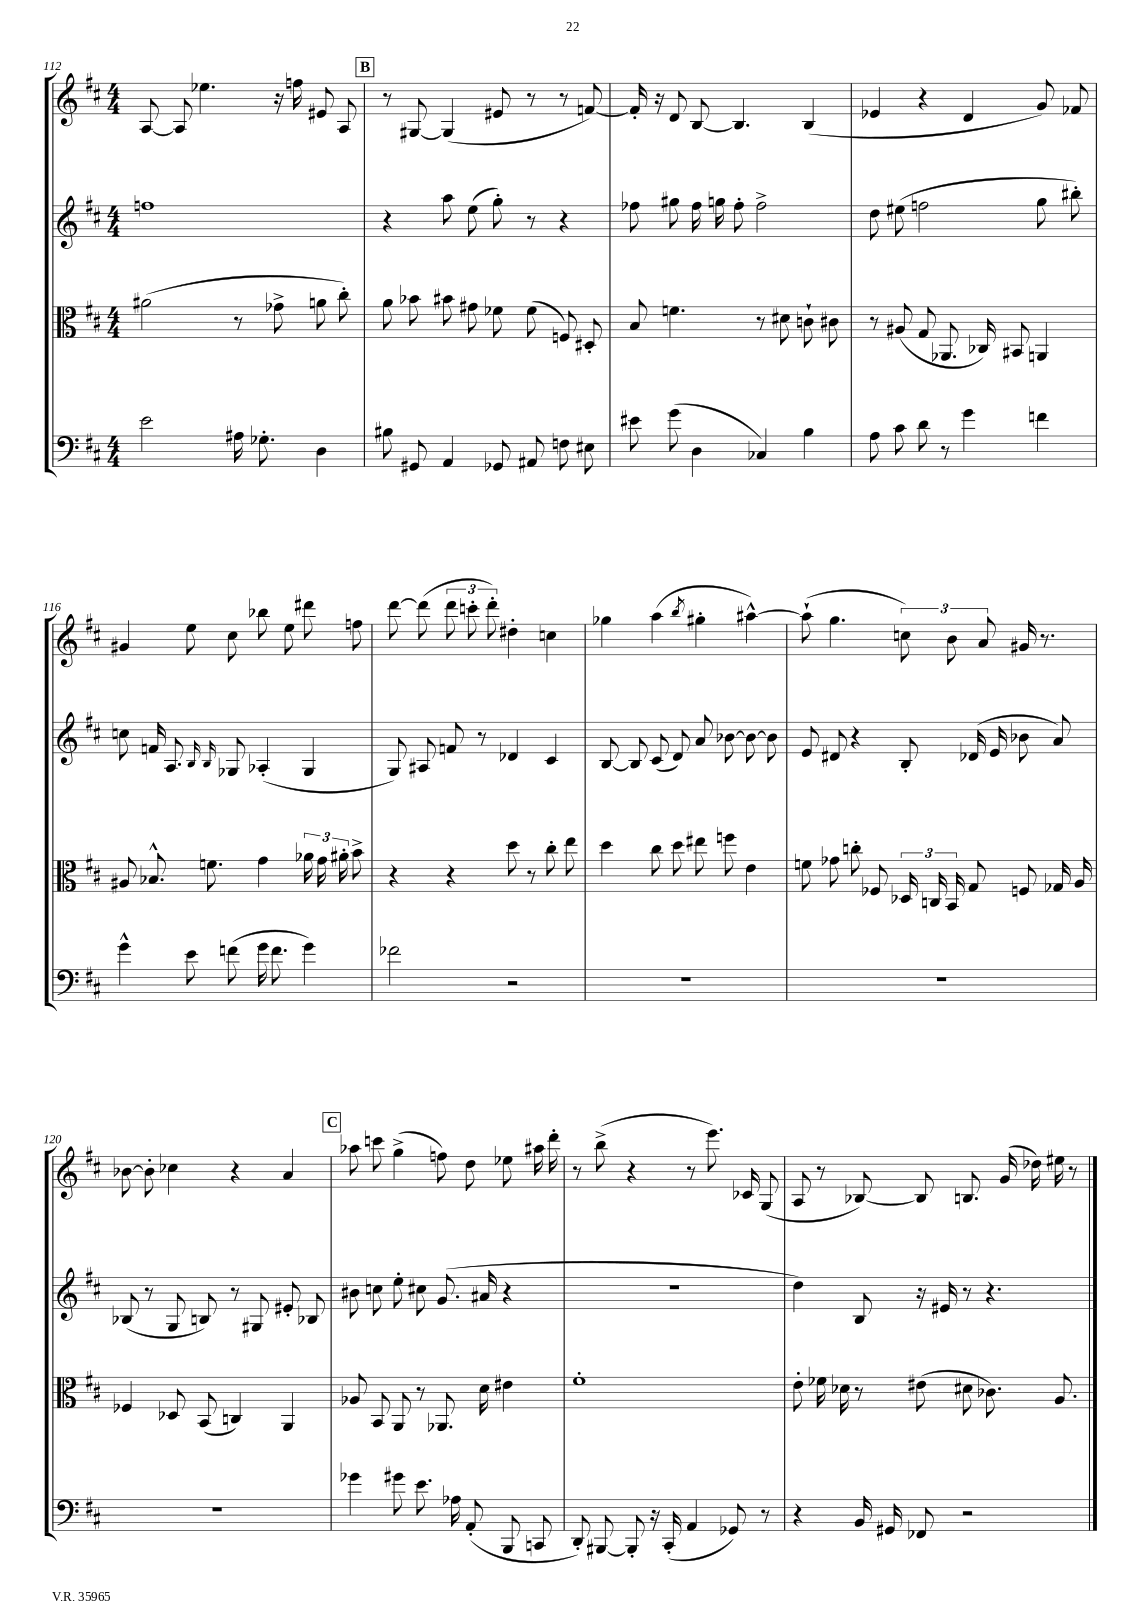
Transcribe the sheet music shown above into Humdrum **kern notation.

**kern	**kern	**kern	**kern
*staff4	*staff3	*staff2	*staff1
*clefF4	*clefC3	*clefG2	*clefG2
*k[f#c#]	*k[f#c#]	*k[f#c#]	*k[f#c#]
*M4/4	*M4/4	*M4/4	*M4/4
2e\	(2a#\	1ff	[8A/
.	.	.	8A/]
.	.	.	4.ee-\
16A#\	8r	.	.
8.G-'\	.	.	.
.	8g-^\	.	16r
.	.	.	16ff\
4D\	8a\	.	8e#/
.	8cc#'\)	.	8A/
=	=	=	=
8B#\	8a\	4r	8r
8GG#/	8b-\	.	[8G#/
4AA/	8b#\	8aa\	(4G#/]
.	8g#\	(8ee\	.
8GG-/	8f-\	8gg'\)	8e#/
8AA#/	(8f-\	8r	8r
8F\	8F/)	4r	8r
8E#\	8D#'/	.	[8f/)
=	=	=	=
8e#\	8B/	8ff-\	16f'/]
.	.	.	16r
(8g\	4.f\	8gg#\	8d/
4D\	.	16ff-\	[8B/
.	.	16gg\	.
.	.	8ff-'\	4.B/]
4C-/)	8r	2ff-^\	.
.	8d#\	.	.
4B\	8c`\	.	(4B/
.	8c#\	.	.
=	=	=	=
8A\	8r	8dd\	4e-/
8c#\	(8A#/	(8ee#\	.
8d\	8G/	2ff\	4r
8r	8.AA-/	.	.
4g\	.	.	4d/
.	16C-/)	.	.
.	8BB#/	.	.
4f\	4AA/	8gg\	8g/)
.	.	8bb#'\)	8f-/
=	=	=	=
4g^^\	8A#/	8cc\	4g#/
.	8.B-^^/	16f/	.
.	.	8.A/	.
8e\	.	.	8ee\
.	8.f\	.	.
.	.	16qqB/	.
.	.	16qqB/	.
(8f\	.	8G-/	8cc#\
16g\	4g\	(4A-'/	8bb-\
8.f\	.	.	.
.	.	.	8ee\
4g\)	24a-\	4G-/	8ddd#\
.	24g\	.	.
.	24a#'\	.	.
.	8b^\	.	8ff\
=	=	=	=
2f-\	4r	8G/)	[8ddd\
.	.	8A#/	(8ddd\]
.	4r	8f/	12ddd\
.	.	.	12ccc'\
.	.	8r	.
.	.	.	12ddd'\)
2r	8dd\	4d-/	4dd#'\
.	8r	.	.
.	8cc#'\	4c#/	4cc\
.	8ee\	.	.
=	=	=	=
1r	4dd\	[8B/	4gg-\
.	.	8B/]	.
.	8cc#\	(8c#/	(4aa\
.	8dd\	8d/)	.
.	.	.	8qbb/
.	8ee#\	8a/	4gg#'\
.	8ff\	[8b-\	.
.	4e\	8b-\_	[4aa#^^\)
.	.	8b-\]	.
=	=	=	=
1r	8f\	8e/	(8aa#`\]
.	8g-\	8d#/	4.gg\
.	8cc'\	4r	.
.	8F-/	.	.
.	24D-/	8B'/	12cc\)
.	24C/	.	.
.	24BB/	.	12b\
.	8G/	(16d-/	.
.	.	.	12a/
.	.	16e/	.
.	8F/	8b-\	16g#/
.	.	.	8.r
.	16G-/	8a/)	.
.	16A/	.	.
=	=	=	=
1r	4F-/	(8B-/	[8b-\
.	.	8r	8b-'\]
.	8D-/	8G/	4cc-\
.	(8BB/	8B/)	.
.	4C/)	8r	4r
.	.	8G#/	.
.	4AA/	8e#'/	4a/
.	.	8B-/	.
=	=	=	=
4g-\	8A-/	8b#\	8aa-\
.	8BB/	8cc\	8ccc\
8g#\	8AA/	8ee'\	(4gg^\
8.e\	8r	8cc#\	.
.	8.AA-/	(8.g/	8ff\)
16A-\	.	.	.
(8AA'/	.	.	8dd\
.	16d\	16a#/	.
8BBB/	4e#\	4r	8ee-\
8CC/	.	.	16aa#\
.	.	.	16ddd'\
=	=	=	=
8DD'/)	1f#'	1r	8r
[8BBB#/	.	.	(8bb^\
8BBB#'/]	.	.	4r
16r	.	.	.
(16CC#'/	.	.	.
4AA/	.	.	8r
.	.	.	8.eee\)
8GG-/)	.	.	.
.	.	.	16c-/
8r	.	.	(8G/
=	=	=	=
4r	8e'\	4dd\)	8A/
.	16f-\	.	8r
.	16d-\	.	.
16BB/	8r	8B/	[8B-/)
16GG#/	.	.	.
8FF-/	(8e#\	16r	8B-/]
.	.	16e#/	.
2r	8d#\	8r	8.B/
.	8.c-\)	4.r	.
.	.	.	(16g/
.	.	.	16dd-\)
.	8.A/	.	16ee#\
.	.	.	8r
==	==	==	==
*-	*-	*-	*-
